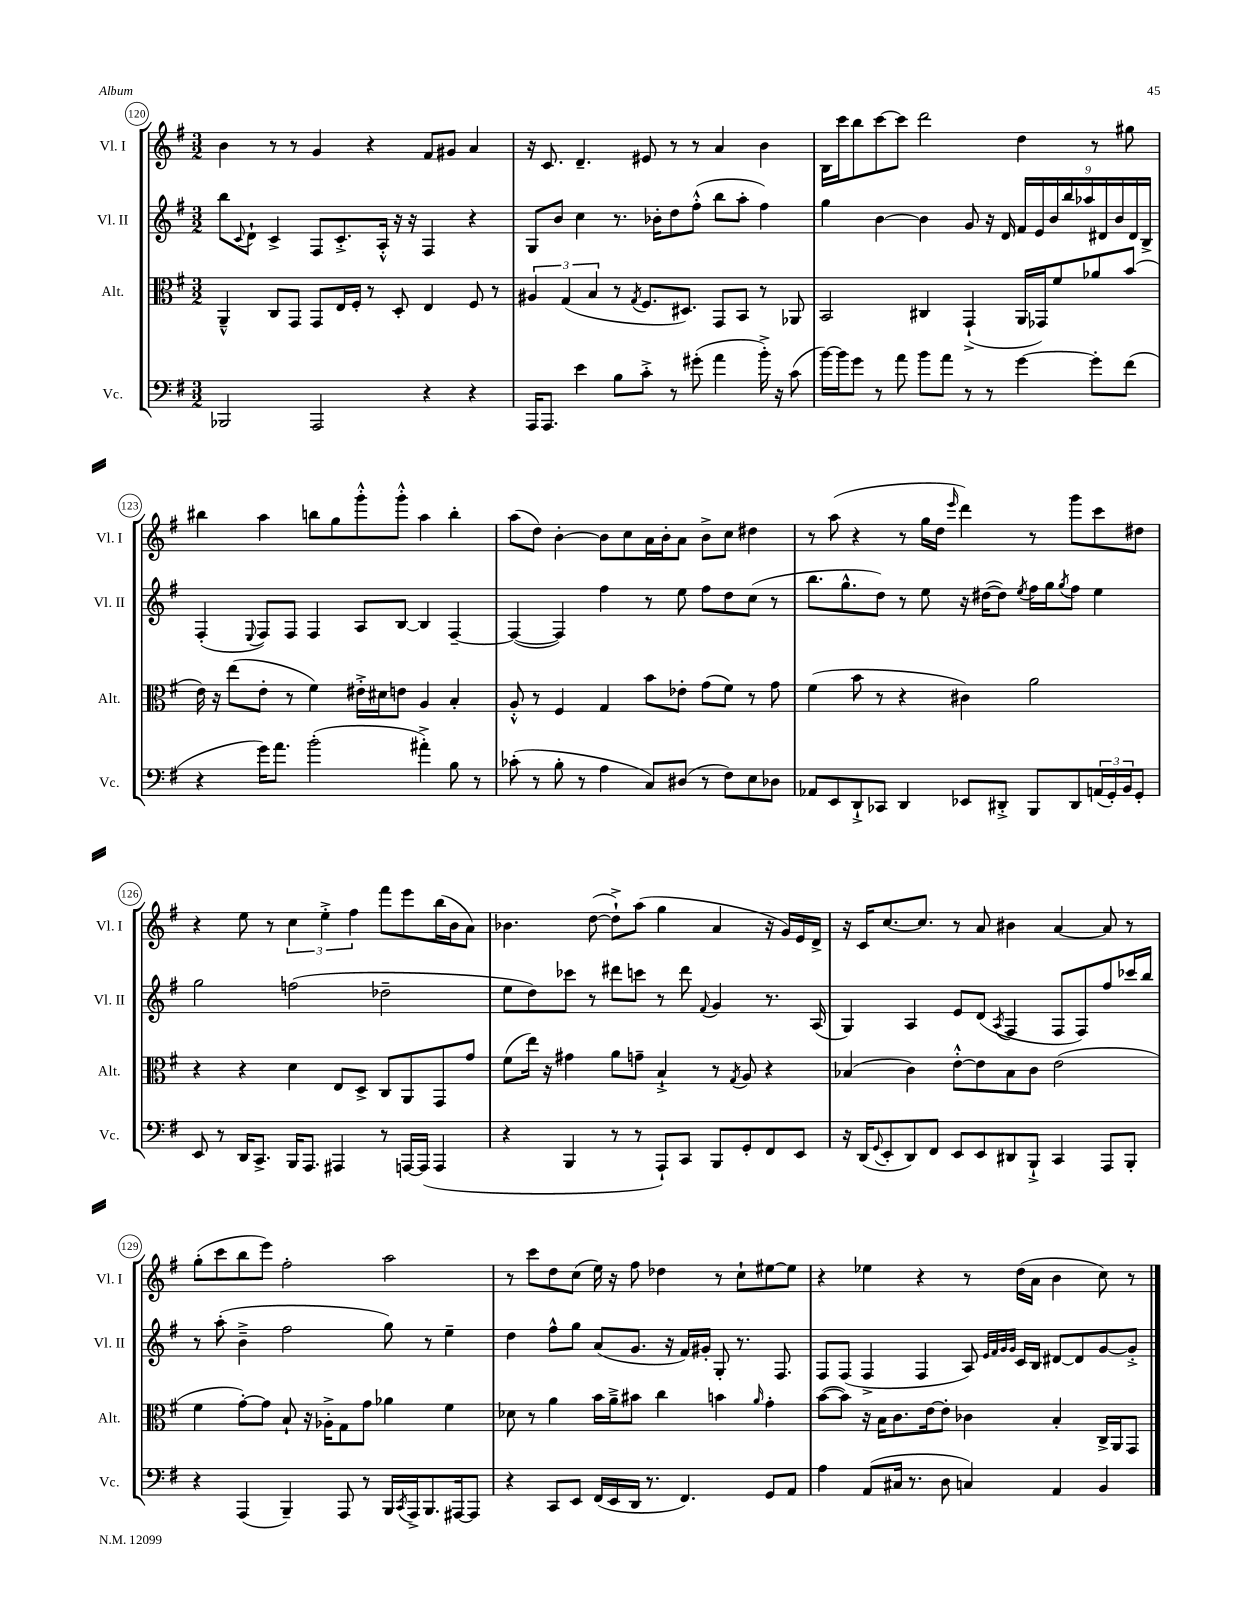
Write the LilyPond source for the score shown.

<<
\new StaffGroup <<
\new Staff = "s0" \with { instrumentName = "Vl. I" shortInstrumentName = "Vl. I" } {
    \clef treble \key g \major \numericTimeSignature \time 3/2
    b'4 r8 r8 g'4 r4 fis'8 gis'8 a'4 |
    r16 c'8. d'4.-- eis'8 r8 r8 a'4 b'4 |
    b16 c'''16 b''8 c'''8~ c'''8 d'''2 d''4 r8 gis''8 |
    bis''4 a''4 b''8 g''8 g'''8-.-^ g'''8-.-^ a''4 b''4-. |
    a''8( d''8) b'4~-. b'8 c''8 a'16 b'16-. a'8 b'8-> c''8 dis''4 |
    r8 a''8( r4 r8 g''16 d''16 \grace { e'''16 } d'''4) r8 g'''8 c'''8 dis''8 |
    r4 e''8 r8 \tuplet 3/2 { c''4 e''4-.-> fis''4 } fis'''8 e'''8 b''16( b'16 a'8) |
    bes'4. d''8~( d''8-!->) a''8( g''4 a'4 r16 g'16) e'16 d'16-> |
    r16 c'16 c''8.~ c''8. r8 a'8 bis'4 a'4~ a'8 r8 |
    g''8-.( c'''8 b''8 e'''8) fis''2-. a''2 |
    r8 c'''8 d''8 c''8( e''16) r16 fis''8 des''4 r8 c''8-! eis''8~ eis''8 |
    r4 ees''4 r4 r8 d''16( a'16 b'4 c''8) r8 \bar "|." |
}
\new Staff = "s1" \with { instrumentName = "Vl. II" shortInstrumentName = "Vl. II" } {
    \clef treble \key g \major \numericTimeSignature \time 3/2
    b''8 \appoggiatura { c'8 } d'8-! c'4-> fis8 c'8.-.-> a16-.-^ r16 r16 fis4 r4 |
    g8 b'8 c''4 r8. bes'16-. d''8 fis''8-.-^( b''8 a''8-. fis''4) |
    g''4 b'4~ b'4 g'8 r16 d'16 \tuplet 9/8 { fis'16 e'16 b'16 b''16 aes''16 dis'16 b'16 dis'16 b16-> } |
    fis4-.( \appoggiatura { e8 } fis8) fis8 fis4 a8 b8~ b4 fis4~-- |
    fis4~( fis4) fis''4 r8 e''8 fis''8 d''8 c''8( r8 |
    b''8. g''8.-^ d''8) r8 e''8 r16 dis''16~( dis''8) \acciaccatura { e''8 } fis''16 g''16 \acciaccatura { g''8 } fis''8 e''4 |
    g''2 f''2( des''2-- |
    e''8 d''8) ces'''8 r8 dis'''8 c'''8 r8 dis'''8 \appoggiatura { fis'8 } g'4 r8. a16( |
    g4) a4 e'8 d'8( \acciaccatura { a8 } fis4 fis8 fis8) fis''8 ces'''16 b''16 |
    r8 a''8-.( b'4---> fis''2 g''8) r8 e''4-- |
    d''4 fis''8-^ g''8 a'8( g'8. r16 fis'16) gis'16-. g8-. r8. fis8. |
    fis8 fis8( fis4-> fis4 a8) \grace { e'32 fis'32 g'32 g'32 } c'16 b16 dis'8~ dis'8 g'8~ g'8-.-> \bar "|." |
}
\new Staff = "s2" \with { instrumentName = "Alt." shortInstrumentName = "Alt." } {
    \clef alto \key g \major \numericTimeSignature \time 3/2
    a,4---^ c8 g,8 g,8 e16 fis16-. r8 d8-. e4 fis8 r8 |
    \tuplet 3/2 { ais4 g4( b4 } r8 \acciaccatura { g8 } fis8. dis8.) g,8 b,8 r8 aes,8 |
    b,2 cis4 g,4-!->( a,16 ges,16) fis'8 aes'8 b'8( |
    e'16) r16 e''8( e'8-. r8 fis'4) eis'16-.-> dis'16 e'8 a4 b4-. |
    a8-.-^ r8 fis4 g4 b'8 ees'8-. g'8( fis'8) r8 g'8 |
    fis'4( b'8 r8 r4 cis'4) a'2 |
    r4 r4 d'4 e8 d8-> c8 a,8 g,8 g'8 |
    fis'8( e''16) r16 gis'4 a'8 g'8-- b4-!-> r8 \acciaccatura { g8 } a8 r4 |
    bes4( c'4) e'8~-.-^ e'8 bes8 c'8 e'2( |
    fis'4 g'8~-.) g'8 b8-! r16 aes16-.-> g8 g'8 aes'4 fis'4 |
    des'8 r8 a'4 b'16 a'16---> bis'8 c''4 b'4 \grace { a'16 } g'4-. |
    b'8~( b'8) r16 b16 c'8. e'16~ e'8-. ces'4 b4-. c16-> a,16 g,8 \bar "|." |
}
\new Staff = "s3" \with { instrumentName = "Vc." shortInstrumentName = "Vc." } {
    \clef bass \key g \major \numericTimeSignature \time 3/2
    bes,,2 a,,2 r4 r4 |
    a,,16 a,,8. e'4 b8 c'8-.-> r8 gis'8-.( a'4 b'16-.->) r16 c'8( |
    b'16~) b'16 g'8 r8 a'8 b'8 a'8 r8 r8 g'4~ g'8-. fis'8( |
    r4 g'16) a'8. b'2-.( ais'4-.->) b8 r8 |
    ces'8-.( r8 b8-. r8 a4 c8) dis8( r8 fis8) e8 des8 |
    aes,8 e,8 d,8-!-> ces,8 d,4 ees,8 dis,8-.-> b,,8 dis,8 \tuplet 3/2 { a,16( g,16-.) b,16 } g,8-. |
    e,8 r8 d,16 c,8.-> b,,16 a,,8. ais,,4 r8 a,,16~ a,,16( a,,4 |
    r4 b,,4 r8 r8 a,,8-!) c,8 b,,8 g,8-. fis,8 e,8 |
    r16 d,16( \appoggiatura { g,8 } e,8-. d,8) fis,8 e,8 e,8 dis,8 b,,8-!-> c,4 a,,8 b,,8-. |
    r4 a,,4( b,,4--) a,,8 r8 b,,16 \acciaccatura { c,8 } a,,16-> b,,8. ais,,16~ ais,,8 |
    r4 c,8 e,8 fis,16( e,16 d,16 r8. fis,4.) g,8 a,8 |
    a4 a,8( cis16 r8. d8 c4) a,4 b,4 \bar "|." |
}
>>
>>
\layout { \context { \Score currentBarNumber = #120 \override BarNumber.stencil = #(make-stencil-circler 0.1 0.3 ly:text-interface::print) } }
